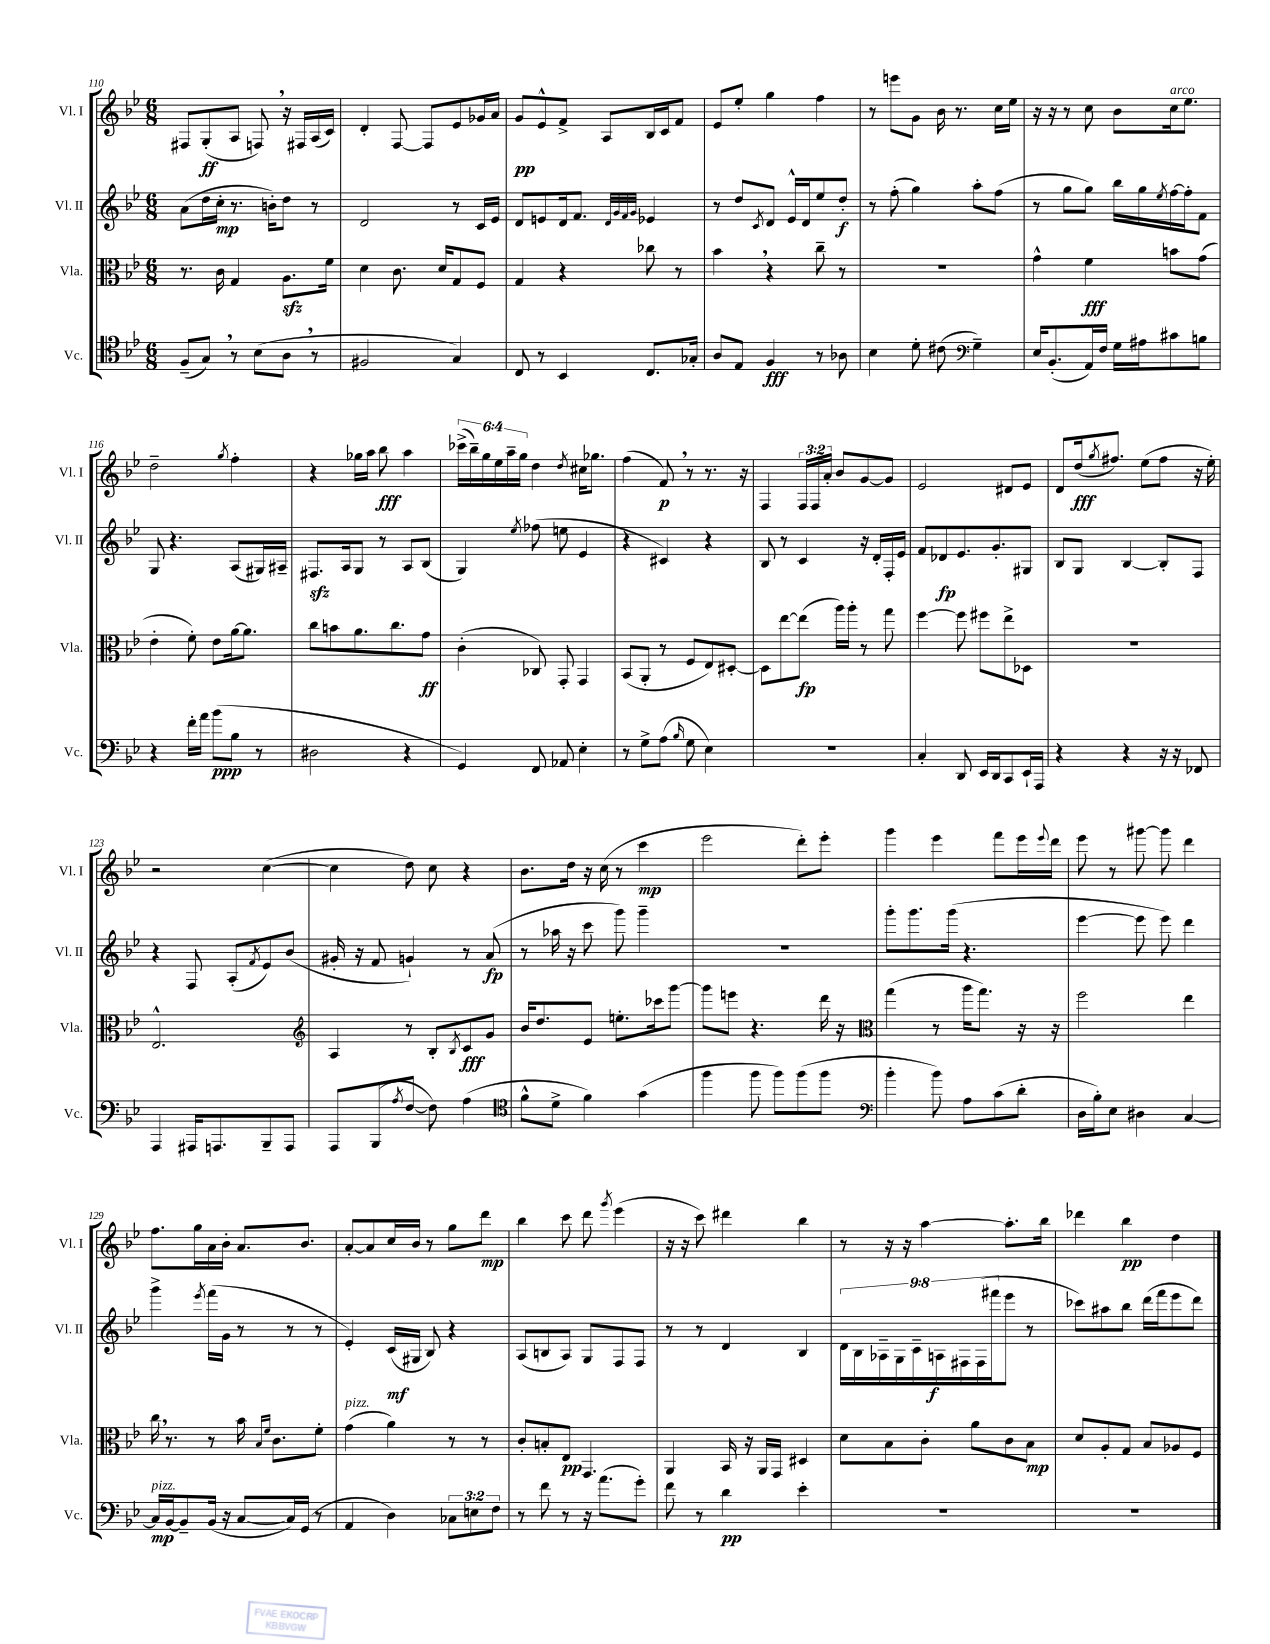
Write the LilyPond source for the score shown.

<<
\new StaffGroup <<
\new Staff = "s0" \with { instrumentName = "Vl. I" shortInstrumentName = "Vl. I" } {
    \clef treble \key bes \major \numericTimeSignature \time 6/8 \override Staff.TupletNumber.text = #tuplet-number::calc-fraction-text
    fis8 g8-.\ff( a8 f8) \breathe r16 fis16 a16( c'16) |
    d'4-. f8~ f8 ees'8 ges'16 a'16 |
    g'8\pp ees'8-^ f'8-> a8 bes16 c'16 f'8 |
    ees'8 ees''8-. g''4 f''4 |
    r8 e'''8 g'8 bes'16 r8. c''16 ees''16 |
    r16 r16 r8 c''8 bes'8 c''16^\markup { \italic "arco" } ees''8. |
    d''2-- \acciaccatura { g''8 } f''4-. |
    r4 ges''16 a''16 bes''8\fff a''4 |
    \tuplet 6/4 { ces'''16->( bes''16--) g''16 ees''16 a''16-- g''16 } d''4 \acciaccatura { d''8 } cis''16 ges''8. |
    f''4( f'8\p) \breathe r8 r8. r16 |
    f4 \tuplet 3/2 { f16 f16 a'16-. } bes'8 g'8~ g'8 |
    ees'2 dis'8 ees'8 |
    d'8 d''16\fff( \acciaccatura { g''8 } fis''8.) ees''8( fis''8 r16 ees''16-.) |
    r2 c''4~( |
    c''4 d''8) c''8 r4 |
    bes'8. d''16 r16 c''16( r8 c'''4\mp |
    ees'''2 d'''8-.) ees'''8-. |
    g'''4 ees'''4 f'''8 ees'''16 \appoggiatura { ees'''8 } d'''16 |
    ees'''8 r8 gis'''8~ gis'''8 d'''4 |
    f''8. g''16 a'16 bes'16-. a'8. bes'8. |
    a'8~-. a'8 c''16 bes'16 r8 g''8 d'''8\mp |
    bes''4 c'''8 d'''8 \acciaccatura { g'''8 } ees'''4( |
    r16 r16 c'''8) dis'''4 bes''4 |
    r8 r16 r16 a''4~ a''8.-. bes''16 |
    des'''4 bes''4\pp d''4 \bar "|." |
}
\new Staff = "s1" \with { instrumentName = "Vl. II" shortInstrumentName = "Vl. II" } {
    \clef treble \key bes \major \numericTimeSignature \time 6/8 \override Staff.TupletNumber.text = #tuplet-number::calc-fraction-text
    a'8( d''16 c''16-.\mp r8. b'16-.) d''8 r8 |
    d'2 r8 c'16 ees'16 |
    d'8 e'8 d'16 f'8. \grace { d'32 g'32 f'32 g'32 } ees'4 |
    r8 d''8 \acciaccatura { c'8 } d'8 ees'16-^ d'16 ees''8 d''8-.\f |
    r8 f''8-.( g''4) a''8-. f''8( |
    r8 g''8 g''8) bes''16 g''16 \acciaccatura { ees''8 } f''16~ f''16-. f'8 |
    g8 r4. a8( gis16) ais16-- |
    fis8.\sfz a16 g8 r8 a8 bes8( |
    g4) \acciaccatura { ees''8 } fes''8( e''8 ees'4 |
    r4 cis'4) r4 |
    bes8 r8 c'4 r16 d'16-. f16-. ees'16 |
    f'8 des'8\fp ees'8. g'8.-. gis8 |
    bes8 g8 bes4~ bes8-. f8 |
    r4 f8 a8-.( \acciaccatura { f'8 } ees'8) bes'8( |
    gis'16-. r16 f'8 g'4-!) r8 a'8\fp( |
    r8 aes''16 r16 c'''8 g'''8) g'''4-- |
    R2. |
    g'''8-. g'''8. g'''16( r4. |
    ees'''4~ ees'''8 ees'''8) d'''4 |
    g'''4-> \acciaccatura { ees'''8 } f'''16( g'16 r8 r8 r8 |
    ees'4-.) c'16\mf( gis16 bes8) r4 |
    a8( b8 a8) g8 f8 f8 |
    r8 r8 d'4 bes4 |
    \tuplet 9/8 { d'16 bes16 aes16-- g16 c'16-- a16\f fis16 fis16( fis'''16 } ees'''8 r8 |
    ces'''8) ais''8 bes''8 d'''16( f'''16 ees'''8 d'''8) \bar "|." |
}
\new Staff = "s2" \with { instrumentName = "Vla." shortInstrumentName = "Vla." } {
    \clef alto \key bes \major \numericTimeSignature \time 6/8
    r8. c'16 g4 a8.\sfz f'16 |
    d'4 c'8. d'16 g8 f8 |
    g4 r4 ces''8 r8 |
    bes'4 \breathe r4 c''8-- r8 |
    R2. |
    g'4-^ f'4\fff b'8 g'8( |
    ees'4-. f'8-.) ees'8 a'16~ a'8. |
    c''8 b'8 a'8. c''8. g'8\ff |
    c'4-.( ces8) g,8-. g,4 |
    bes,8( a,8-. r8 f8 ees8) dis8~-. |
    dis8 ees''8~ ees''8\fp( a''16) a''16-. r8 g''8 |
    f''4~ f''8 fis''8 ees''8-> des8 |
    R2. |
    ees2.-^ |
    \clef treble a4 r8 bes8-. \acciaccatura { bes8 } c'8\fff g'8 |
    bes'16 d''8. ees'8 e''8.-. ces'''16 g'''8~ |
    g'''8 e'''8 r4. d'''16 r16 |
    \clef alto g''4( r8 a''16 g''8.) r16 r16 |
    f''2 ees''4 |
    c''16 \breathe r8. r8 bes'16 \grace { bes16 f'16 } c'8. f'8-. |
    g'4^\markup { \italic "pizz." }( a'4) r8 r8 |
    c'8-. b8-. ees8\pp g,4. |
    a,4 bes,16 r16 a,16 g,16 dis4 |
    d'8 bes8 c'8-. a'8 c'8 bes8\mp |
    d'8 a8-. g8 bes8 aes8 f8 \bar "|." |
}
\new Staff = "s3" \with { instrumentName = "Vc." shortInstrumentName = "Vc." } {
    \clef tenor \key bes \major \numericTimeSignature \time 6/8 \override Staff.TupletNumber.text = #tuplet-number::calc-fraction-text
    f8--( g8) \breathe r8 bes8( a8 \breathe r8 |
    fis2 g4) |
    c8 r8 bes,4 c8. ges16-. |
    a8 ees8 f4\fff r8 aes8 |
    bes4 d'8-. cis'8( \clef bass g4--) |
    ees16 bes,8.-.( a,16) f16 g16 ais16 cis'8 b8 |
    r4 f'16-. a'16 bes'8\ppp( bes8 r8 |
    dis2 r4 |
    g,4) f,8 aes,8 ees4-. |
    r8 g8-> a8( \grace { bes16 } g8 ees4) |
    R2. |
    c4-. d,8 ees,16 d,16 c,8 ees,16-! a,,16 |
    r4 r4 r16 r16 fes,8 |
    a,,4 ais,,16 a,,8. bes,,8-- a,,8 |
    a,,8 bes,,8( \acciaccatura { a8 } f8~ f8) a4( |
    \clef tenor f'8-^ d'8-> f'4) g'4( |
    f''4 f''8 f''8) f''8( f''8 |
    \clef bass bes'4-. bes'8) a8 c'8( d'8-. |
    d16 bes16-.) ees8 dis4 c4~ |
    c16\mp^\markup { \italic "pizz." } bes,16~ bes,8-- bes,16( r16 c8~ c16) g,16( r8 |
    a,4 d4) \tuplet 3/2 { ces8 e8 f8 } |
    r8 f'8 r8 r16 a'8.( g'8-.) |
    f'8 r8 d'4\pp ees'4-. |
    R2. |
    R2. \bar "|." |
}
>>
>>
\layout { \context { \Score currentBarNumber = #110 } }
